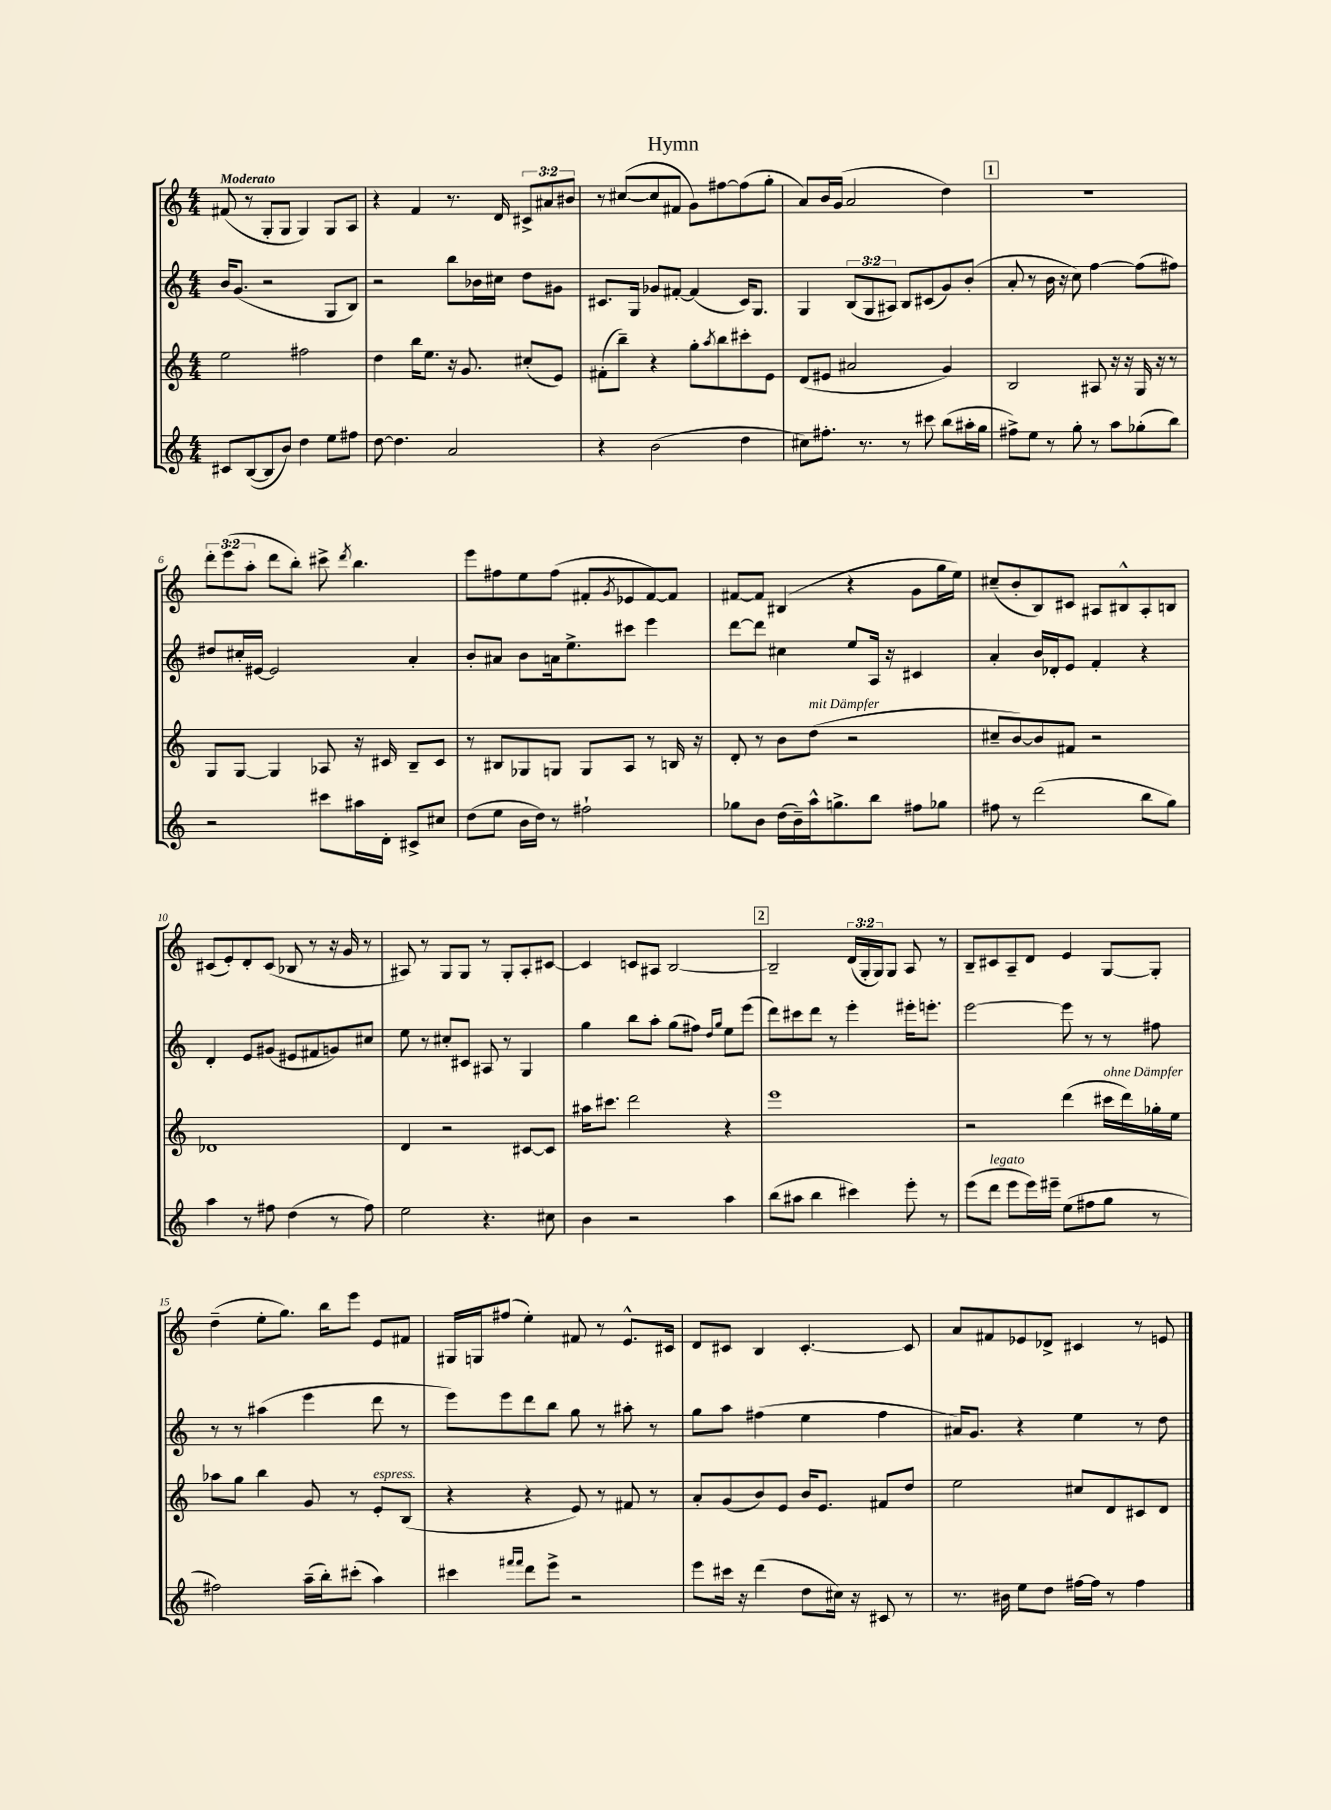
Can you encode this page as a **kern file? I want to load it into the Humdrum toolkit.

**kern	**kern	**kern	**kern
*part4	*part3	*part2	*part1
*staff4	*staff3	*staff2	*staff1
*clefG2	*clefG2	*clefG2	*clefG2
*k[]	*k[]	*k[]	*k[]
*M4/4	*M4/4	*M4/4	*M4/4
=1	=1	=1	=1
!	!	!	!LO:TX:a:B:t=Moderato
8c#X/L	2ee\	16b/KL	(8f#X/
.	.	(8.g/J	.
([8B/	.	.	8r
8B/]	.	2r	8G'/L
8b/J)	.	.	8G/J
4dd\	2ff#X\	.	4G/)
8ee\L	.	8G/L	8G/L
8ff#X\J	.	8B/J)	8A/J
=2	=2	=2	=2
[8dd\	4dd\	2r	4r
4.dd\]	.	.	.
.	16bb\KL	.	4f/
.	8.ee\J	.	.
2a/	16r	8bb\L	8.r
.	8.g/	.	.
.	.	16b-X\L	.
.	.	16cc#X\JJ	16d/
.	(8cc#X'/L	8dd\L	12c#X^/L
.	.	.	12a#X/
.	8e/J)	8g#X\J	.
.	.	.	12b#X/J
=3	=3	=3	=3
4r	(8f#X'\L	8.c#X/L	8r
.	8bb~\J)	.	([8cc#X/L
.	.	16G/Jk	.
(2b\	4r	8g-X/L	8cc#/]
.	.	[8f#X'/J	8f#X/J
.	8gg'\L	(4f#/]	8g\L)
.	8qaa/	.	.
.	8bb\	.	[8ff#X\
4dd\	8ccc#X'\	16c#/KL)	(8ff#\]
.	.	8.G/J	.
.	8e\J	.	8gg'\J
=4	=4	=4	=4
8cc#X\L)	(8d/L	4G/	8a/L)
8.ff#X'\J	8e#X/J	.	16b/L
.	.	.	(16g/JJ
.	2a#X/	(12B/L	2a/
8.r	.	.	.
.	.	12G/	.
.	.	12A#X/J)	.
8r	.	8B/L	.
8ccc#X\	.	(8c#X/	.
(8bb\L	4g/)	8g/)	4dd\)
16aa#X'\L	.	(8b'/J	.
16gg\JJ	.	.	.
!!LO:REH:place=s1:t=1
=5	=5	=5	=5
8ff#X^\L)	2B/	8a'/	1r
8ee\J	.	8r	.
8r	.	16b\	.
.	.	16r	.
8gg'\	.	8cc\)	.
8r	8A#X/	[4ff\	.
8aa\L	16r	.	.
.	16r	.	.
(8gg-X'\	16G/	(8ff\L]	.
.	16r	.	.
8bb\J)	8r	8ff#X\J)	.
!!LO:LB:g=z
=6	=6	=6	=6
2r	8G/L	8dd#X/L	12ddd'\L
.	.	.	(12eee\
.	[8G/J	16cc#X'/L	.
.	.	.	12aa'\J
.	.	[16e#X/JJ	.
.	4G/]	2e#/]	8ddd\L
.	.	.	8bb'\J)
8ccc#X\L	8A-X/	.	8ccc#X^\
.	.	.	8qddd/
16aa#X\L	16r	.	4.bb\
16d'\JJ	16c#X/	.	.
8c#X^/L	8B~/L	4a'/	.
8cc#X/J	8c#/J	.	.
=7	=7	=7	=7
(8dd\L	8r	8b'/L	8eee\L
8ee\J	8B#X/L	8a#X/J	8ff#X\
16b\LL	8G-X/	8b\L	8ee\
16dd\JJ)	.	.	.
8r	8Gn/J	16an\k	(8ff#\J
.	.	8.ee^\	.
2ff#X`\	8G/L	.	8f#X'/L
.	.	.	8qg/
.	8A/J	8ccc#X\J	8e-X/
.	8r	4eee\	[8f#/)
.	16Bn/	.	8f#/J]
.	16r	.	.
=8	=8	=8	=8
8gg-X\L	8d'/	[8ddd\L	[8f#X/L
8b\J	8r	8ddd\J]	8f#/J]
(16dd\LL	8b\L	4cc#X\	(4B#X/
16b~\)	.	.	.
!	!LO:TX:a:i:t=mit Dämpfer	!	!
16aa^^\J	(8dd\J	.	.
8.ggn^\	.	.	.
.	2r	8ee/L	4r
8bb\J	.	16A/Jk	.
.	.	16r	.
8ff#X\L	.	4c#X/	8g\L
8gg-X\J	.	.	16gg\L
.	.	.	16ee\JJ)
=9	=9	=9	=9
8ff#X\	8cc#X~/L	4a'/	(8cc#X~/L
8r	[8b/)	.	8b'/
(2ddd\	8b/]	16b/LL	8B/)
.	.	16d-X'/J	.
.	8f#X/J	8e/J	8c#X/J
.	2r	4f'/	8A#X/L
.	.	.	8B#X^^/
8bb\L	.	4r	8A#'/
8gg\J)	.	.	8Bn/J
!!LO:LB:g=z
=10	=10	=10	=10
4aa\	1d-X	4d'/	(8c#X/L
.	.	.	8e'/)
8r	.	8e/L	8d'/
8ff#X\	.	(8g#X/J	(8c#/J
(4dd\	.	8e#X/L	8B-X/
.	.	8f#X/	8r
8r	.	8gn/)	16r
.	.	.	16g/
8ff#\)	.	8cc#X/J	8r
=11	=11	=11	=11
2ee\	4d/	8ee\	8A#X/)
.	.	8r	8r
.	2r	8cc#X'/L	8G/L
.	.	8c#X/J	8G/J
4.r	.	8A#X/	8r
.	.	8r	8G'/L
.	[8c#X/L	4G/	8A#'/
8cc#X\	8c#/J]	.	[8c#X/J
=12	=12	=12	=12
4b\	16aa#X\KL	4gg\	4c#/]
.	8.ccc#X\J	.	.
2r	2ddd\	8bb\L	8cn/L
.	.	8aa'\J	8A#X/J
.	.	(8gg\L	[2B/
.	.	8ff#X\J)	.
.	.	16qqdd/LL	.
.	.	16qqgg/JJ	.
4aa\	4r	8ee\L	.
.	.	(8eee\J	.
!!LO:REH:place=s1:t=2
=13	=13	=13	=13
(8bb\L	1eee	8ddd\L)	2B~/]
8aa#X\J	.	8ccc#X\	.
4bb\	.	8ddd\J	.
.	.	8r	.
4ccc#X\)	.	4eee'\	(24d/LL
.	.	.	24G'/
.	.	.	24G/J)
.	.	.	8G/J
8eee'\	.	16eee#X'\KL	8A/
.	.	8.eeen'\J	.
8r	.	.	8r
=14	=14	=14	=14
(8eee\L	2r	[2eee\	8B~/L
!LO:TX:a:i:t=legato	!	!	!
8ddd\J	.	.	8c#X/
8eee\L	.	.	8A~/
16eee\L)	.	.	8d/J
16eee#X~\JJ	.	.	.
(8ee\L	(4ddd\	8eee\]	4e/
8ff#X\	.	8r	.
!	!LO:TX:a:i:t=ohne Dämpfer	!	!
8gg\J	16ccc#X\LL	8r	[8G/L
.	16ddd\)	.	.
8r	16gg-X'\	8ff#X\	8G'/J]
.	16ee\JJ	.	.
!!LO:LB:g=z
=15	=15	=15	=15
2ff#X\)	8aa-X\L	8r	(4dd~\
.	8gg\J	8r	.
.	4bb\	(4aa#X\	8ee'\L
.	.	.	8.gg\J)
(16aa~\LL	8g/	4eee\	.
16bb'\J)	.	.	16bb\KL
(8ccc#X'\J	8r	.	8eee\J
!	!LO:TX:a:i:t=espress.	!	!
4aa\)	8e'/L	8ddd\	8e/L
.	(8B/J	8r	8f#X/J
=16	=16	=16	=16
4ccc#X\	4r	8eee\L)	16G#X/LL
.	.	.	16Gn/J
.	.	8eee\	(8ff#X/J
16qqfff#X/LL	.	.	.
16qqfff#/JJ	.	.	.
8ddd\L	4r	8ddd\	4ee'\)
8eee^\J	.	8bb\J	.
2r	8e/)	8gg\	8f#X/
.	8r	8r	8r
.	8f#X/	8aa#X'\	8.e^^/L
.	8r	8r	.
.	.	.	16c#X/Jk
=17	=17	=17	=17
8eee\L	8a'/L	8gg\L	8d/L
16ccc#X\Jk	(8g/	8aa\J	8c#X/J
16r	.	.	.
(4ddd\	8b/)	(4ff#X\	4B/
.	8e/J	.	.
8dd\L	16b/KL	4ee\	[4.c#'/
.	8.e/J	.	.
16cc#X\Jk)	.	.	.
16r	.	.	.
8c#X/	8f#X/L	4ff#\	.
8r	8dd/J	.	8c#/]
=18	=18	=18	=18
8.r	2ee\	16a#X/KL)	8a/L
.	.	8.g/J	.
.	.	.	8f#X/
16b#X\	.	.	.
8ee\L	.	4r	8e-X/
8dd\J	.	.	8d-X^/J
[16ff#X\LL	8cc#X/L	4ee\	4c#X/
16ff#\JJ]	.	.	.
8r	8d/	.	.
4ff#\	8c#X/	8r	8r
.	8d/J	8dd\	8en/
==	==	==	==
*-	*-	*-	*-
